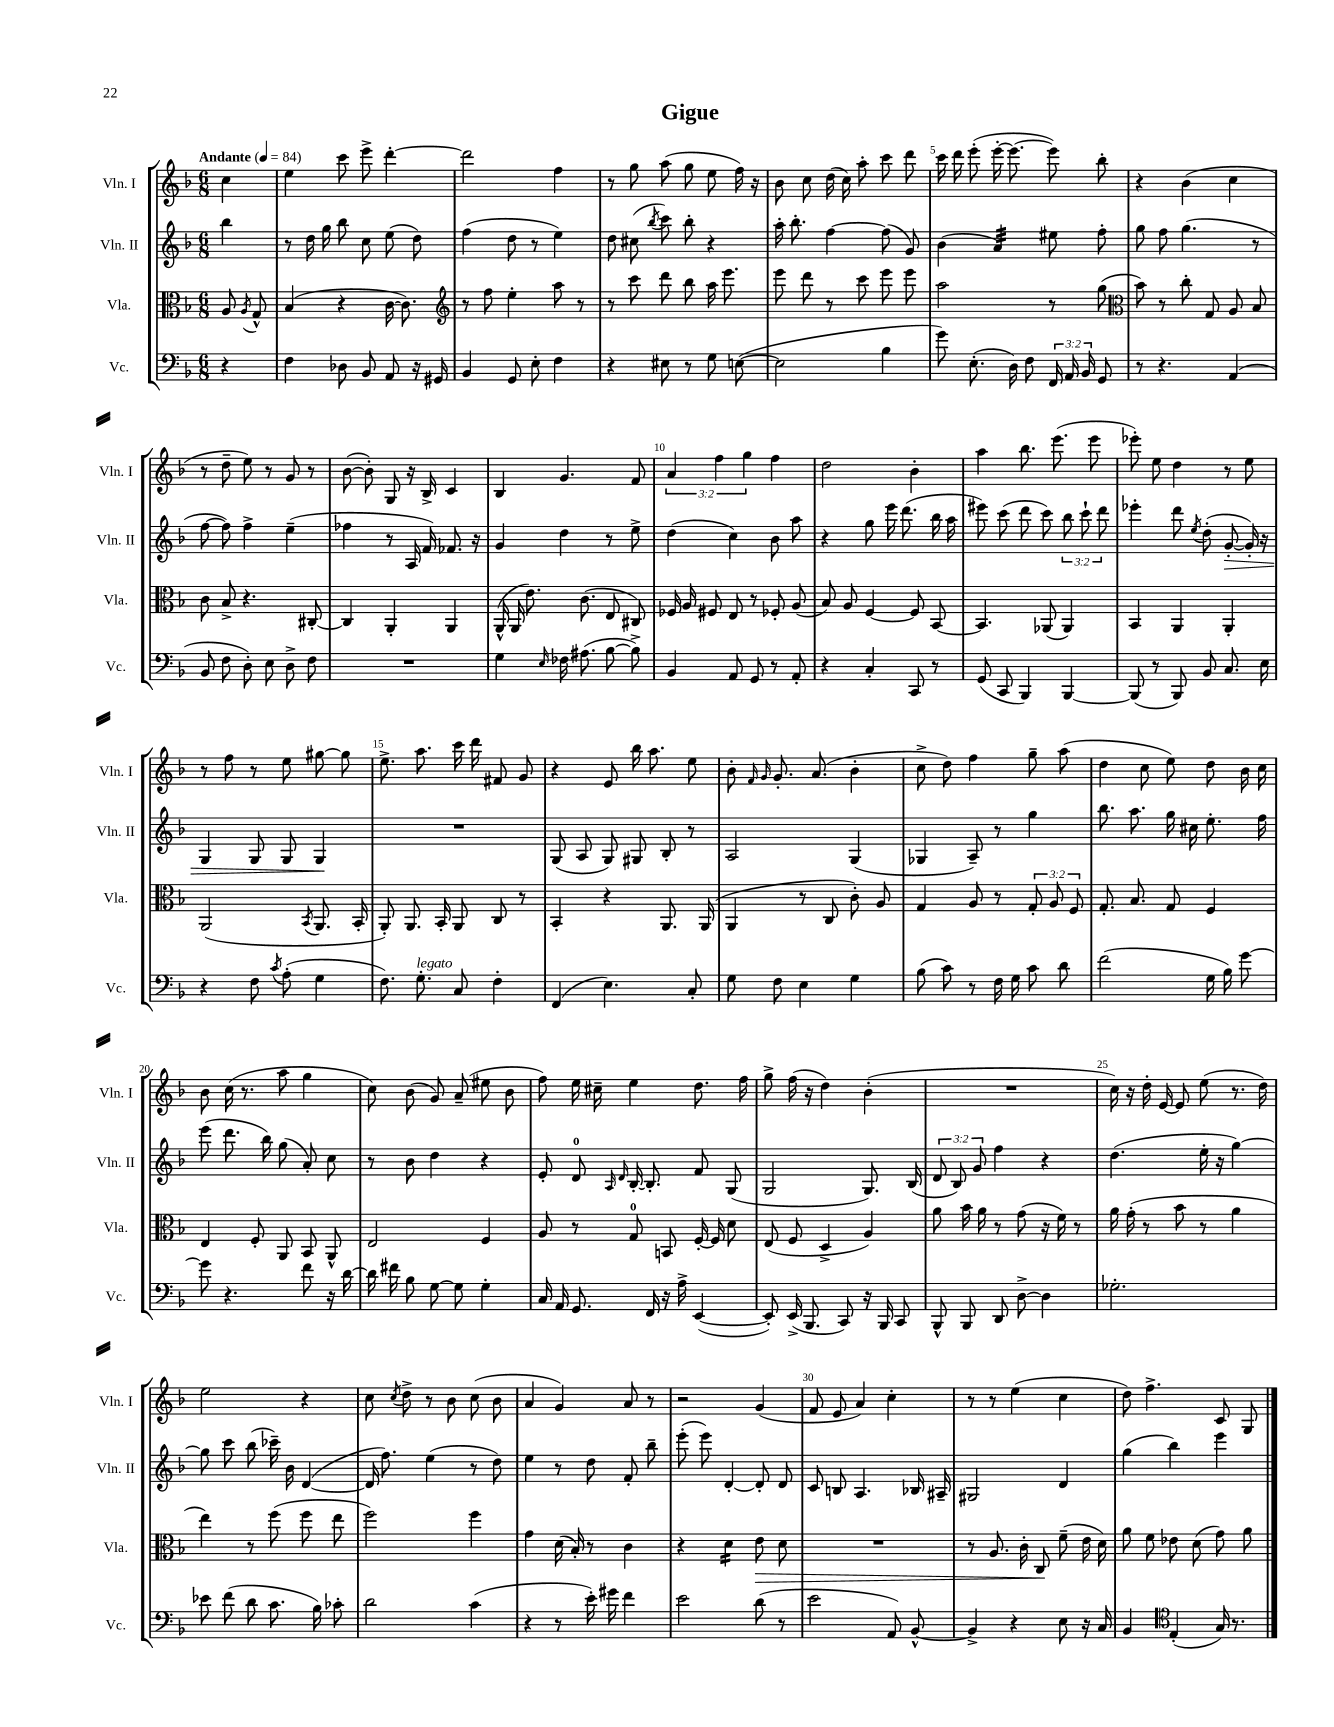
\header { title = "Gigue" }
<<
\new StaffGroup <<
\new Staff = "s0" \with { instrumentName = "Vln. I" shortInstrumentName = "Vln. I" } {
    \clef treble \key f \major \numericTimeSignature \time 6/8 \override Staff.TupletNumber.text = #tuplet-number::calc-fraction-text \partial 4 \tempo "Andante" 4 = 84
    \autoBeamOff c''4 |
    e''4 c'''8 e'''8-> d'''4~-. |
    d'''2 f''4 |
    r8 g''8 a''8( g''8 e''8 f''16) r16 |
    bes'8 c''8 d''16( c''16) a''8-. c'''8 d'''8 |
    c'''16 d'''16 e'''8-.( e'''16~-. e'''8.~ e'''8) bes''8-. |
    r4 bes'4( c''4 |
    r8 d''8-- e''8) r8 g'8 r8 |
    bes'8~( bes'8-.) g8 r16 bes16-> c'4 |
    bes4 g'4. f'8 |
    \tuplet 3/2 { a'4 f''4 g''4 } f''4 |
    d''2 bes'4-. |
    a''4 bes''8. e'''8.( e'''8 |
    ees'''8-.) e''8 d''4 r8 e''8 |
    r8 f''8 r8 e''8 gis''8~ gis''8 |
    e''8.-> a''8. c'''16 d'''16 fis'8 g'8 |
    r4 e'8 bes''16 a''8. e''8 |
    bes'8-. \grace { f'16 g'16 } g'8.-. a'8.( bes'4-. |
    c''8-> d''8) f''4 g''8-- a''8( |
    d''4 c''8 e''8) d''8 bes'16 c''16 |
    bes'8 c''16( r8. a''8 g''4 |
    c''8) bes'8( g'8) a'8--( eis''8 bes'8 |
    f''8) e''16 cis''16-- e''4 d''8. f''16 |
    g''8-> f''16( r16 d''4) bes'4-.( |
    R2. |
    c''16) r16 d''16-. e'16~ e'8 e''8( r8. d''16) |
    e''2 r4 |
    c''8 \acciaccatura { c''8 } d''8-> r8 bes'8 c''8( bes'8 |
    a'4 g'4) a'8 r8 |
    r2 g'4( |
    f'8 e'8 a'4) c''4-. |
    r8 r8 e''4( c''4 |
    d''8) f''4.-> c'8 g8 \bar "|." |
}
\new Staff = "s1" \with { instrumentName = "Vln. II" shortInstrumentName = "Vln. II" } {
    \clef treble \key f \major \numericTimeSignature \time 6/8 \override Staff.TupletNumber.text = #tuplet-number::calc-fraction-text \partial 4
    \autoBeamOff bes''4 |
    r8 d''16 g''16 bes''8 c''8 e''8( d''8) |
    f''4( d''8 r8 e''4) |
    d''8 cis''8( \acciaccatura { bes''8 } c'''8) bes''8-. r4 |
    a''16-. bes''8.-. f''4~ f''8( g'8) |
    bes'4( a'4:32) eis''8 f''8-. |
    g''8 f''8 g''4.( r8 |
    f''8~ f''8) f''4-> e''4--( |
    fes''4 r8 a16 f'16) fes'8. r16 |
    g'4 d''4 r8 e''8-> |
    d''4( c''4) bes'8 a''8 |
    r4 g''8 e'''16 d'''8.( bes''16 a''16 |
    eis'''8) c'''8( d'''8 c'''8) \tuplet 3/2 { bes''8 c'''8-! d'''8 } |
    ees'''4-. d'''8 \acciaccatura { e''8 } d''8-.( g'8~-.\> g'16-.) r16 |
    g4 g8 g8 g4\! |
    R2. |
    g8( a8 g8) gis8 bes8-. r8 |
    a2 g4( |
    ges4 a8--) r8 g''4 |
    bes''8. a''8. g''16 cis''16 e''8.-. f''16 |
    e'''8( d'''8. bes''16) g''8( a'8-.) c''8 |
    r8 bes'8 d''4 r4 |
    e'8-. d'8-0 \grace { a16 d'16 } bes16~-. bes8.-. f'8 g8( |
    g2 g8.) bes16( |
    \tuplet 3/2 { d'8 bes8) g'8 } f''4 r4 |
    d''4.( e''16-. r16 g''4~) |
    g''8 c'''8 bes''8( ces'''16--) bes'16 d'4~( |
    d'16 f''8.) e''4( r8 d''8) |
    e''4 r8 d''8 f'8-. bes''8-- |
    e'''8-.( e'''8) d'4~-. d'8-. d'8 |
    c'8 b8 a4. bes16 ais16-- |
    gis2 d'4 |
    g''4( bes''4) e'''4 \bar "|." |
}
\new Staff = "s2" \with { instrumentName = "Vla." shortInstrumentName = "Vla." } {
    \clef alto \key f \major \numericTimeSignature \time 6/8 \override Staff.TupletNumber.text = #tuplet-number::calc-fraction-text \partial 4
    \autoBeamOff a8 \acciaccatura { a8 } g8-^ |
    bes4( r4 c'16~ c'8.) |
    \clef treble r8 f''8 e''4-. a''8 r8 |
    r8 c'''8 d'''8 bes''8 a''16 e'''8. |
    e'''8 d'''8 r8 c'''8 e'''8 e'''8 |
    a''2 r8 g''8( |
    \clef alto bes'8) r8 c''8-. g8 a8 bes8 |
    c'8 bes8-> r4. cis8~-. |
    cis4 a,4-. a,4 |
    a,16-^( a,16 e'8.) c'8.( e8 cis8) |
    fes16 a16 fis8 e8 r8 fes8-. a8( |
    bes8) a8 f4~ f8 bes,8~ |
    bes,4. aes,8( aes,4) |
    bes,4 a,4 a,4-. |
    a,2( \acciaccatura { bes,8 } a,8. bes,16-. |
    a,8-.) a,8. bes,16-. a,8 c8 r8 |
    bes,4-. r4 a,8. a,16( |
    a,4 r8 c8 c'8-.) a8 |
    g4 a8 r8 \tuplet 3/2 { g8-. a8 f8 } |
    g8.-. bes8. g8 f4 |
    e4 f8-. a,8 bes,8 a,8-^ |
    e2 f4 |
    a8 r8 g8-0 b,8 f16~-. f16 d'8 |
    e8( f8 d4-> a4) |
    a'8 bes'16 a'16 r8 g'8( r16 f'16) r8 |
    a'16 g'16-.( r8 bes'8 r8 a'4 |
    e''4) r8 f''8( f''8 e''8 |
    f''2) f''4 |
    g'4 d'16( bes16-.) r8 c'4 |
    r4 d'4:16 e'8\> d'8 |
    R2. |
    r8 a8. c'16-. c8\! f'8--( e'16 d'16) |
    a'8 f'8 ees'8 d'8( g'8) a'8 \bar "|." |
}
\new Staff = "s3" \with { instrumentName = "Vc." shortInstrumentName = "Vc." } {
    \clef bass \key f \major \numericTimeSignature \time 6/8 \override Staff.TupletNumber.text = #tuplet-number::calc-fraction-text \partial 4
    \autoBeamOff r4 |
    f4 des8 bes,8 a,8 r16 gis,16 |
    bes,4 g,8 e8-. f4 |
    r4 eis8 r8 g8 e8~( |
    e2 bes4 |
    g'8) e8.-.( d16) f8 \tuplet 3/2 { f,16 a,16 bes,16 } g,8 |
    r8 r4. a,4( |
    bes,8 f8 d8-.) e8 d8-> f8 |
    R2. |
    g4 \grace { e16 } fes16 ais8.( bes8~ bes8->) |
    bes,4 a,8 g,8 r8 a,8-. |
    r4 c4-. c,8 r8 |
    g,8( c,8 bes,,4) bes,,4~ |
    bes,,8( r8 bes,,8) bes,8 c8. e16 |
    r4 f8 \acciaccatura { c'8 } a8-.( g4 |
    f8.) g8.-.^\markup { \italic "legato" } c8 f4-. |
    f,4( e4.) c8-. |
    g8 f8 e4 g4 |
    bes8( c'8) r8 f16 g16 c'8 d'8 |
    f'2( g16 bes16) g'8~ |
    g'8 r4. f'8 r16 d'16~ |
    d'16 fis'16 bes8 g8~ g8 g4-. |
    c16 a,16 g,8. f,16 r16 a16-> e,4~( |
    e,8-.) e,16->( bes,,8. c,8) r16 bes,,16 c,8 |
    bes,,8-^ bes,,8 d,8 d8~-> d4 |
    ges2.-. |
    ees'8 f'8( d'8 c'8. bes16) ces'8-. |
    d'2 c'4( |
    r4 r8 e'16-.) gis'16 f'4 |
    e'2 d'8( r8 |
    e'2 a,8) bes,8~-^ |
    bes,4-> r4 e8 r16 c16 |
    bes,4 \clef tenor e4-.( g16) r8. \bar "|." |
}
>>
>>
\layout { \context { \Score \override BarNumber.break-visibility = ##(#f #t #t) barNumberVisibility = #(every-nth-bar-number-visible 5) } }
